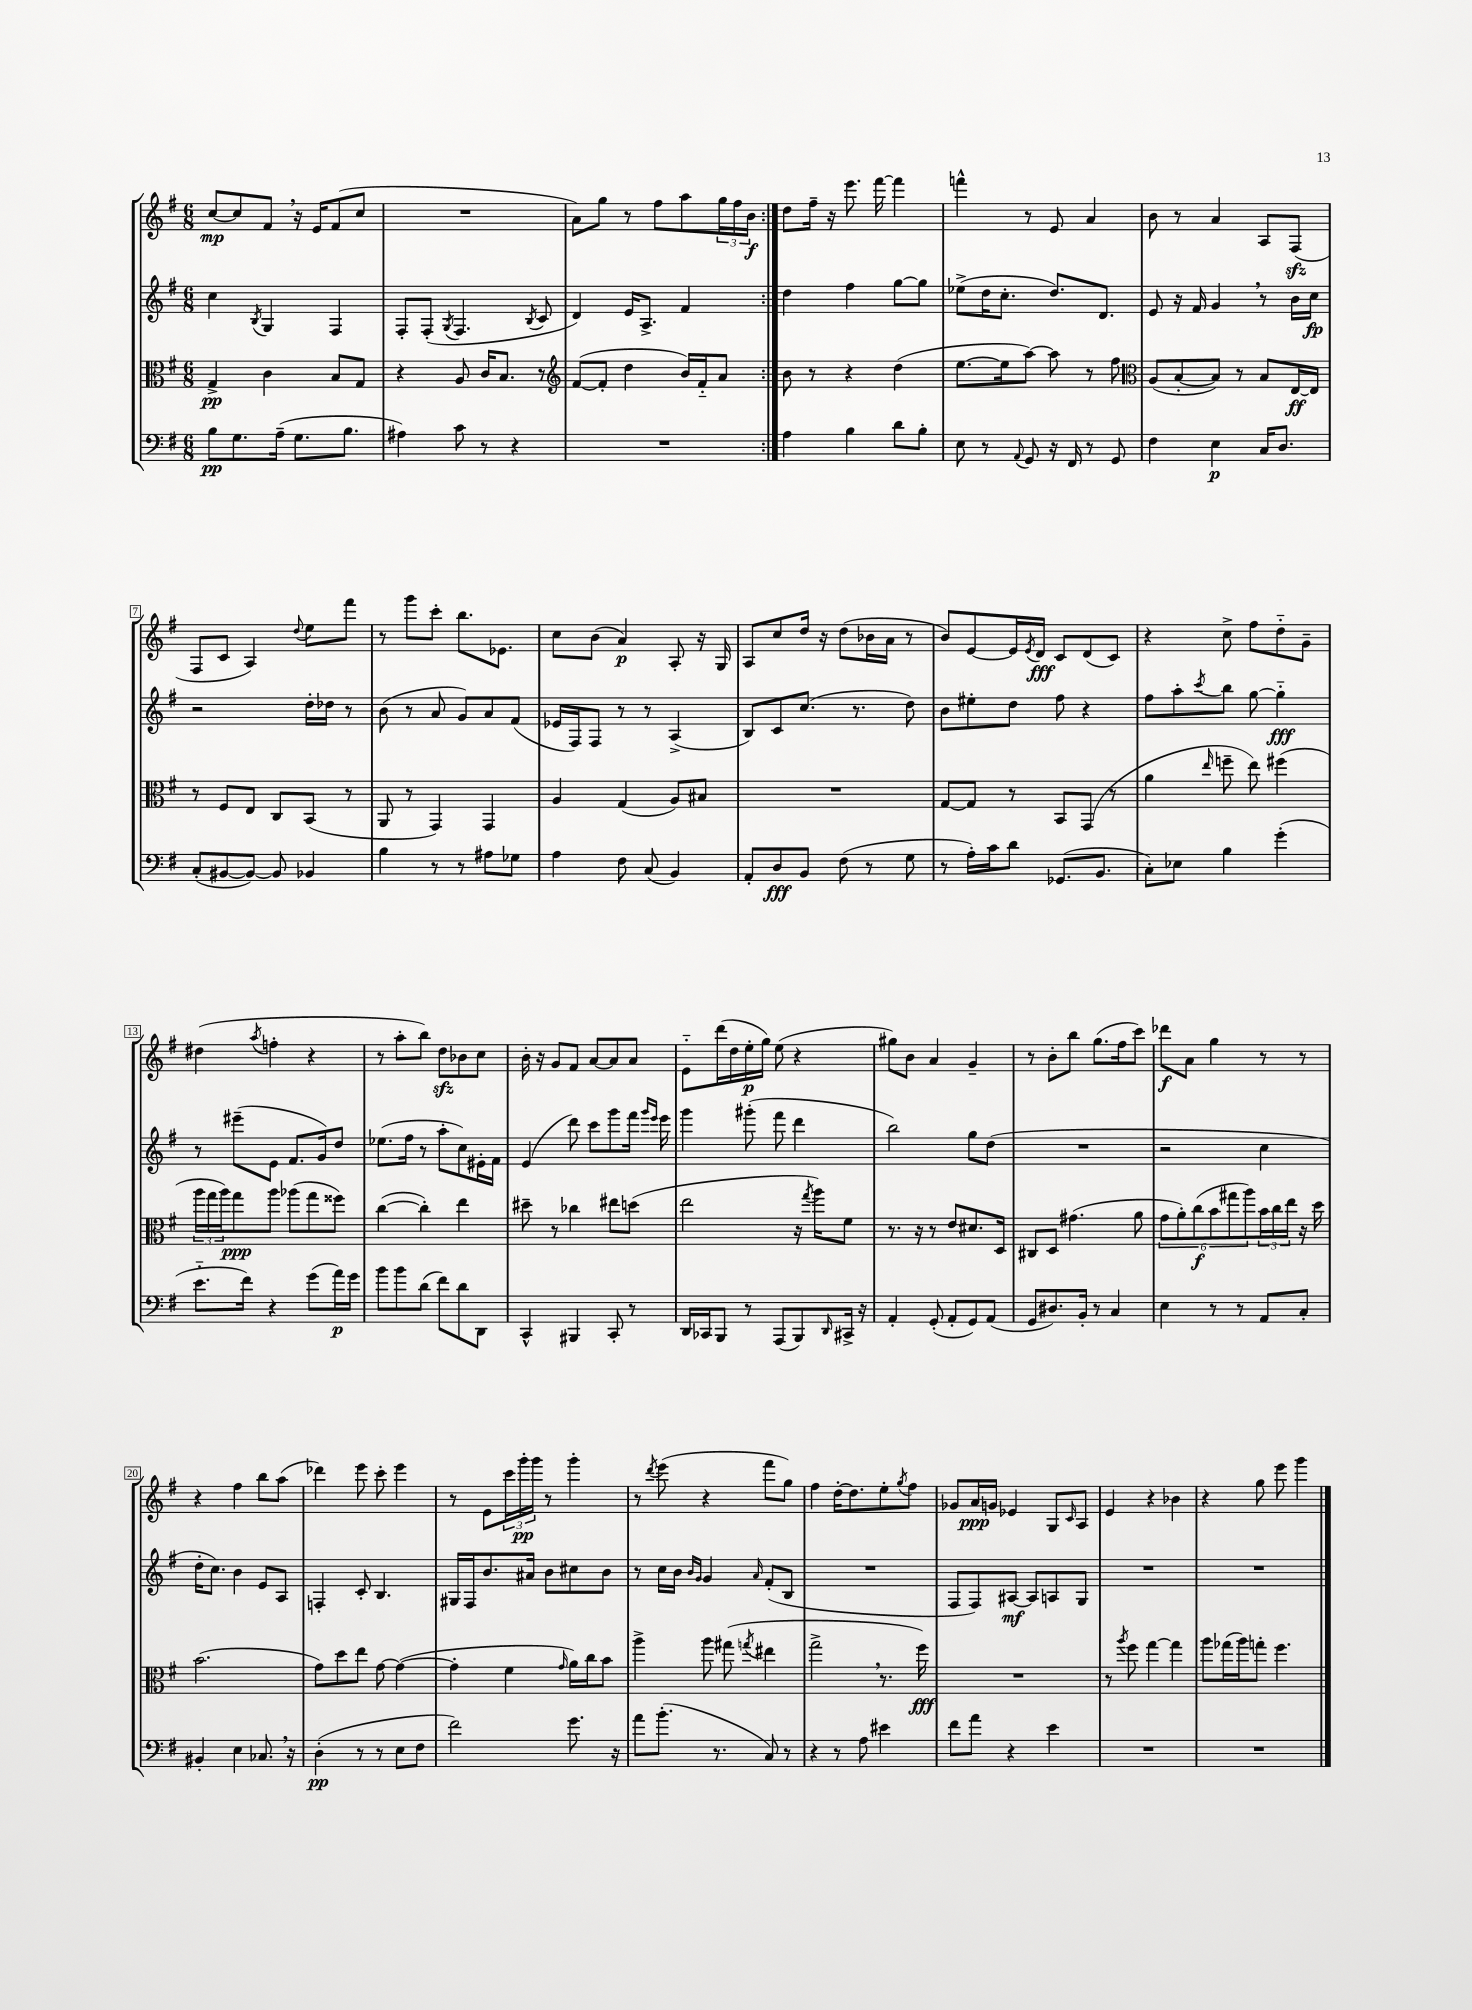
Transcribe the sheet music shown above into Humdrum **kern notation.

**kern	**dynam	**kern	**dynam	**kern	**dynam	**kern	**dynam
*part4	*part4	*part3	*part3	*part2	*part2	*part1	*part1
*staff4	*staff4	*staff3	*staff3	*staff2	*staff2	*staff1	*staff1
*clefF4	*	*clefC3	*	*clefG2	*	*clefG2	*
*k[f#]	*	*k[f#]	*	*k[f#]	*	*k[f#]	*
*M6/8	*	*M6/8	*	*M6/8	*	*M6/8	*
=1	=1	=1	=1	=1	=1	=1	=1
8B\L	pp	4G^/	pp	4cc\	.	[8cc/L	mp
8.G\	.	.	.	.	.	8cc/]	.
.	.	.	.	8qB/	.	.	.
.	.	4c\	.	4G/	.	8f#,/J	.
(16A~\Jk	.	.	.	.	.	.	.
8.G\L	.	.	.	.	.	16r	.
.	.	.	.	.	.	16e/KL	.
.	.	8B/L	.	4F#/	.	(8f#/	.
8.B\J	.	.	.	.	.	.	.
.	.	8G/J	.	.	.	8cc/J	.
=2	=2	=2	=2	=2	=2	=2	=2
4A#X\)	.	4r	.	8F#'/L	.	2.r	.
.	.	.	.	(8F#'/J	.	.	.
.	.	.	.	8qG/	.	.	.
8c\	.	8A/	.	4.F#/	.	.	.
8r	.	16c/KL	.	.	.	.	.
.	.	8.B/J	.	.	.	.	.
4r	.	.	.	.	.	.	.
.	.	.	.	8qB/	.	.	.
.	.	8r	.	8c/	.	.	.
=3	=3	=3	=3	=3	=3	=3	=3
*	*	*clefG2	*	*	*	*	*
2.r	.	([8f#/L	.	4d/)	.	8a\L)	.
.	.	8f#'/J]	.	.	.	8gg\J	.
.	.	4dd\	.	16e/KL	.	8r	.
.	.	.	.	8.A^/J	.	.	.
.	.	.	.	.	.	8ff#\L	.
.	.	16b/LL)	.	4f#/	.	8aa\	.
.	.	16f#/J	.	.	.	.	.
.	.	8a/J	.	.	.	24gg\L	.
.	.	.	.	.	.	24ff#\	.
.	.	.	.	.	.	24b\JJ	f
=4:|!	=4:|!	=4:|!	=4:|!	=4:|!	=4:|!	=4:|!	=4:|!
4A\	.	8b\	.	4dd\	.	8dd\L	.
.	.	8r	.	.	.	16ff#~\Jk	.
.	.	.	.	.	.	16r	.
4B\	.	4r	.	4ff#\	.	8.eee\	.
.	.	.	.	.	.	[16fff#\	.
8d\L	.	(4dd\	.	[8gg\L	.	4fff#\]	.
8B'\J	.	.	.	8gg\J]	.	.	.
=5	=5	=5	=5	=5	=5	=5	=5
8E\	.	[8.ee\L	.	(8ee-X^\L	.	4fffn^^\	.
8r	.	.	.	16dd\K	.	.	.
.	.	16ee\k]	.	8.cc'\J	.	.	.
8qqAA/	.	.	.	.	.	.	.
8GG/	.	[8aa\J)	.	.	.	8r	.
16r	.	8aa\]	.	8.dd/L)	.	8e/	.
16FF#/	.	.	.	.	.	.	.
8r	.	8r	.	.	.	4a/	.
.	.	.	.	8.d/J	.	.	.
8GG/	.	8ff#\	.	.	.	.	.
=6	=6	=6	=6	=6	=6	=6	=6
*	*	*clefC3	*	*	*	*	*
4F#\	.	(8A/L	.	8e/	.	8b\	.
.	.	[8B'/	.	16r	.	8r	.
.	.	.	.	16f#/	.	.	.
4E\	p	8B/J])	.	4g,/	.	4a/	.
.	.	8r	.	.	.	.	.
16C/KL	.	8B/L	.	8r	.	8A/L	.
8.D/J	.	.	.	.	.	.	.
.	.	[16E/L	ff	16b\LL	.	(8F#zz/J	.
.	.	16E/JJ]	.	16cc\JJ	fp	.	.
!!LO:LB:g=z
=7	=7	=7	=7	=7	=7	=7	=7
(8C'/L	.	8r	.	2r	.	8F#/L	.
[8BB#X/	.	8F#/L	.	.	.	8c/J	.
8BB#/J_)	.	8E/J	.	.	.	4A/)	.
8BB#/]	.	8C/L	.	.	.	.	.
.	.	.	.	.	.	8qqdd/	.
4BB-X/	.	(8BB/J	.	16dd'\LL	.	8ee\L	.
.	.	.	.	16dd-X\JJ	.	.	.
.	.	8r	.	8r	.	8fff#\J	.
=8	=8	=8	=8	=8	=8	=8	=8
4B\	.	8AA/	.	(8b\	.	8r	.
.	.	8r	.	8r	.	8ggg\L	.
8r	.	4GG/)	.	8a/	.	8ccc'\J	.
8r	.	.	.	8g/L)	.	8.bb\L	.
8A#X\L	.	4GG/	.	8a/	.	.	.
.	.	.	.	.	.	8.e-X\J	.
8G-X\J	.	.	.	(8f#/J	.	.	.
=9	=9	=9	=9	=9	=9	=9	=9
4A\	.	4A/	.	16e-X/LL	.	8cc\L	.
.	.	.	.	16F#/J)	.	.	.
.	.	.	.	8F#/J	.	(8b\J	.
8F#\	.	(4G/	.	8r	.	4a/)	p
(8C/	.	.	.	8r	.	.	.
4BB/)	.	8A/L)	.	(4A^/	.	8A'/	.
.	.	8B#X/J	.	.	.	16r	.
.	.	.	.	.	.	16G/	.
=10	=10	=10	=10	=10	=10	=10	=10
8AA'/L	.	2.r	.	8B/L)	.	8A/L	.
8D/	fff	.	.	8c/	.	8cc/	.
8BB/J	.	.	.	(8.cc/J	.	16dd/Jk	.
.	.	.	.	.	.	16r	.
(8F#\	.	.	.	.	.	(8dd\L	.
.	.	.	.	8.r	.	.	.
8r	.	.	.	.	.	16b-X\L	.
.	.	.	.	.	.	16a\JJ	.
8G\	.	.	.	8dd\)	.	8r	.
=11	=11	=11	=11	=11	=11	=11	=11
8r	.	[8G/L	.	8b\L	.	8b/L)	.
16A'\LL)	.	8G/J]	.	8ee#X'\	.	[8e/	.
16c\J	.	.	.	.	.	.	.
8d\J	.	8r	.	8dd\J	.	16e/L]	.
.	.	.	.	.	.	8qe/	.
.	.	.	.	.	.	16d/JJ	fff
(8.GG-X/L	.	8BB/L	.	8ff#\	.	8c/L	.
.	.	(8GG/J	.	4r	.	(8d/	.
8.BB/J	.	.	.	.	.	.	.
.	.	8r	.	.	.	8c/J)	.
=12	=12	=12	=12	=12	=12	=12	=12
8C'\L)	.	4a\	.	8ff#\L	.	4r	.
8E-X\J	.	.	.	8aa'\	.	.	.
.	.	16qqee/	.	8qccc/	.	.	.
4B\	.	8ffn~\	.	8bb\J	.	8cc^\	.
.	.	8ee\)	.	[8gg\	.	8ff#\L	.
(4g'\	.	(4ff#X\	.	4gg\]	fff	8dd\	.
.	.	.	.	.	.	8g~\J	.
!!LO:LB:g=z
=13	=13	=13	=13	=13	=13	=13	=13
8.e\L	.	24aa\LL	.	8r	.	(4dd#X\	.
.	.	24gg\	.	.	.	.	.
.	.	24aa\J)	.	.	.	.	.
.	.	8gg\	ppp	(8eee#X~\L	.	.	.
16f#\Jk)	.	.	.	.	.	.	.
.	.	.	.	.	.	8qaa/	.
4r	.	8aa\J	.	8e\J	.	4ffn'\	.
.	.	(8aa-X\L	.	8.f#/L	.	.	.
(8g\L	.	8gg\	.	.	.	4r	.
.	.	.	.	16g/k)	.	.	.
16a\L)	p	8ff##X\J)	.	8dd/J	.	.	.
16g\JJ	.	.	.	.	.	.	.
=14	=14	=14	=14	=14	=14	=14	=14
8b\L	.	([4cc\	.	(8.ee-X\L	.	8r	.
8b\	.	.	.	.	.	8aa'\L	.
.	.	.	.	16ff#\Jk	.	.	.
(8d\J	.	4cc'\])	.	8r	.	8bb\J)	.
8f#\L)	.	.	.	8aa'\L	.	8ddzz\L	.
8d\	.	4ee\	.	8cc\)	.	8b-X\	.
8DD\J	.	.	.	16e#X'\L	.	8cc\J	.
.	.	.	.	16f#\JJ	.	.	.
=15	=15	=15	=15	=15	=15	=15	=15
4CC^^/	.	8dd#X~\	.	(4e/	.	16b'\	.
.	.	.	.	.	.	16r	.
.	.	8r	.	.	.	8g/L	.
4BBB#X/	.	4cc-X\	.	8ddd\)	.	8f#/J	.
.	.	.	.	8ccc\L	.	[8a/L	.
8CC'/	.	8ee#X\L	.	8ggg\	.	8a/]	.
8r	.	(8ddn\J	.	16fff#\Jk	.	8a/J	.
.	.	.	.	16qqggg/LL	.	.	.
.	.	.	.	16qqeee/JJ	.	.	.
.	.	.	.	16eee\	.	.	.
=16	=16	=16	=16	=16	=16	=16	=16
16DD/LL	.	2ee\	.	4ggg\	.	8e\L	.
16CC-X/J	.	.	.	.	.	.	.
8BBB/J	.	.	.	.	.	(16ddd\L	.
.	.	.	.	.	.	16dd\	.
8r	.	.	.	(8ggg#X'\	.	16ee'\	p
.	.	.	.	.	.	16gg\JJ)	.
(8AAA/L	.	.	.	8fff#\	.	(8ee\	.
8BBB/)	.	16r	.	4ddd\	.	4r	.
.	.	8qgg/	.	.	.	.	.
.	.	16aa\KL)	.	.	.	.	.
16qqDD/	.	.	.	.	.	.	.
16CC#X^/Jk	.	8f#\J	.	.	.	.	.
16r	.	.	.	.	.	.	.
=17	=17	=17	=17	=17	=17	=17	=17
4AA'/	.	8.r	.	2bb\)	.	8gg#X\L)	.
.	.	.	.	.	.	8b\J	.
.	.	16r	.	.	.	.	.
(8GG'/	.	8r	.	.	.	4a/	.
8AA'/L	.	8e/L	.	.	.	.	.
8GG/)	.	8.d#X/	.	8gg\L	.	4g~/	.
(8AA/J	.	.	.	(8dd\J	.	.	.
.	.	16D/Jk	.	.	.	.	.
=18	=18	=18	=18	=18	=18	=18	=18
8GG/L	.	8C#X/L	.	2.r	.	8r	.
8.D#X/)	.	8D/J	.	.	.	8b'\L	.
.	.	(4.g#X\	.	.	.	8bb\J	.
16BB'/Jk	.	.	.	.	.	.	.
8r	.	.	.	.	.	(8.gg\L	.
4C/	.	.	.	.	.	.	.
.	.	.	.	.	.	16ff#\k	.
.	.	8a\	.	.	.	8ccc\J)	.
=19	=19	=19	=19	=19	=19	=19	=19
4E\	.	12g\L	.	2r	.	8ddd-X\L	f
.	.	12a'\)	.	.	.	.	.
.	.	.	.	.	.	8a\J	.
.	.	(12cc\	f	.	.	.	.
8r	.	12b\	.	.	.	4gg\	.
.	.	12gg#X\	.	.	.	.	.
8r	.	.	.	.	.	.	.
.	.	12aa\)	.	.	.	.	.
8AA/L	.	24b\L	.	4cc\	.	8r	.
.	.	24cc\	.	.	.	.	.
.	.	24ee\JJ	.	.	.	.	.
8C'/J	.	16r	.	.	.	8r	.
.	.	16dd\	.	.	.	.	.
!!LO:LB:g=z
=20	=20	=20	=20	=20	=20	=20	=20
4BB#X'/	.	(2.b\	.	16dd'\KL	.	4r	.
.	.	.	.	8.cc\J)	.	.	.
4E\	.	.	.	4b\	.	4ff#\	.
8.C-X,/	.	.	.	8e/L	.	8bb\L	.
.	.	.	.	8A/J	.	(8aa\J	.
16r	.	.	.	.	.	.	.
=21	=21	=21	=21	=21	=21	=21	=21
(4D'\	pp	8g\L)	.	4Fn'/	.	4ddd-X\)	.
.	.	8dd\	.	.	.	.	.
8r	.	8ee\J	.	8c'/	.	8eee\	.
8r	.	[8g\	.	4.B/	.	8ccc'\	.
8E\L	.	(4g\_	.	.	.	4eee\	.
8F#\J	.	.	.	.	.	.	.
=22	=22	=22	=22	=22	=22	=22	=22
2f#\)	.	4g'\]	.	16G#X/LL	.	8r	.
.	.	.	.	16F#/J	.	.	.
.	.	.	.	8.b/	.	8e\L	.
.	.	4f#\	.	.	.	24ccc\L	.
.	.	.	.	.	.	24ggg'\	pp
.	.	.	.	16a#X/Jk	.	.	.
.	.	.	.	.	.	24ggg\JJ	.
.	.	.	.	8b\L	.	8r	.
.	.	16qqg/	.	.	.	.	.
8.g\	.	16a\LL)	.	8cc#X\	.	4ggg'\	.
.	.	16cc\J	.	.	.	.	.
.	.	8b\J	.	8b\J	.	.	.
16r	.	.	.	.	.	.	.
=23	=23	=23	=23	=23	=23	=23	=23
8a\L	.	4aa^\	.	8r	.	8r	.
.	.	.	.	.	.	8qddd/	.
(8.b'\J	.	.	.	16cc\LL	.	(8eee\	.
.	.	.	.	16b\JJ	.	.	.
.	.	.	.	16qqb/LL	.	.	.
.	.	.	.	16qqg/JJ	.	.	.
.	.	8aa\	.	4g/	.	4r	.
8.r	.	.	.	.	.	.	.
.	.	(8gg#X\	.	.	.	.	.
.	.	8qggn/	.	16qqa/	.	.	.
8C/)	.	4ee#X\	.	(8f#'/L	.	8fff#\L	.
8r	.	.	.	8B/J	.	8gg\J)	.
=24	=24	=24	=24	=24	=24	=24	=24
4r	.	2gg^,\	.	2.r	.	4ff#\	.
8r	.	.	.	.	.	[16dd'\KL	.
.	.	.	.	.	.	8.dd\]	.
8A\	.	.	.	.	.	.	.
4e#X\	.	8.r	.	.	.	8ee'\	.
.	.	.	.	.	.	8qgg/	.
.	.	.	.	.	.	8ff#\J	.
.	.	16ff#\)	fff	.	.	.	.
=25	=25	=25	=25	=25	=25	=25	=25
8f#\L	.	2.r	.	8F#/L	.	8g-X/L	.
8a\J	.	.	.	8F#/)	.	16a/L	ppp
.	.	.	.	.	.	16gn/JJ	.
4r	.	.	.	[8A#X/J	mf	4e-X/	.
.	.	.	.	8A#/L]	.	.	.
4e\	.	.	.	8An/	.	8G/L	.
.	.	.	.	.	.	16qqc/	.
.	.	.	.	8G/J	.	8A/J	.
=26	=26	=26	=26	=26	=26	=26	=26
2.r	.	8r	.	2.r	.	4e/	.
.	.	8qaa/	.	.	.	.	.
.	.	8ff#\	.	.	.	.	.
.	.	[4gg\	.	.	.	4r	.
.	.	4gg\]	.	.	.	4b-X\	.
=27	=27	=27	=27	=27	=27	=27	=27
2.r	.	8aa\L	.	2.r	.	4r	.
.	.	(16gg-X\L	.	.	.	.	.
.	.	16aa\J)	.	.	.	.	.
.	.	8ggn'\J	.	.	.	8gg\	.
.	.	4.ff#\	.	.	.	8eee\	.
.	.	.	.	.	.	4ggg\	.
==	==	==	==	==	==	==	==
*-	*-	*-	*-	*-	*-	*-	*-
